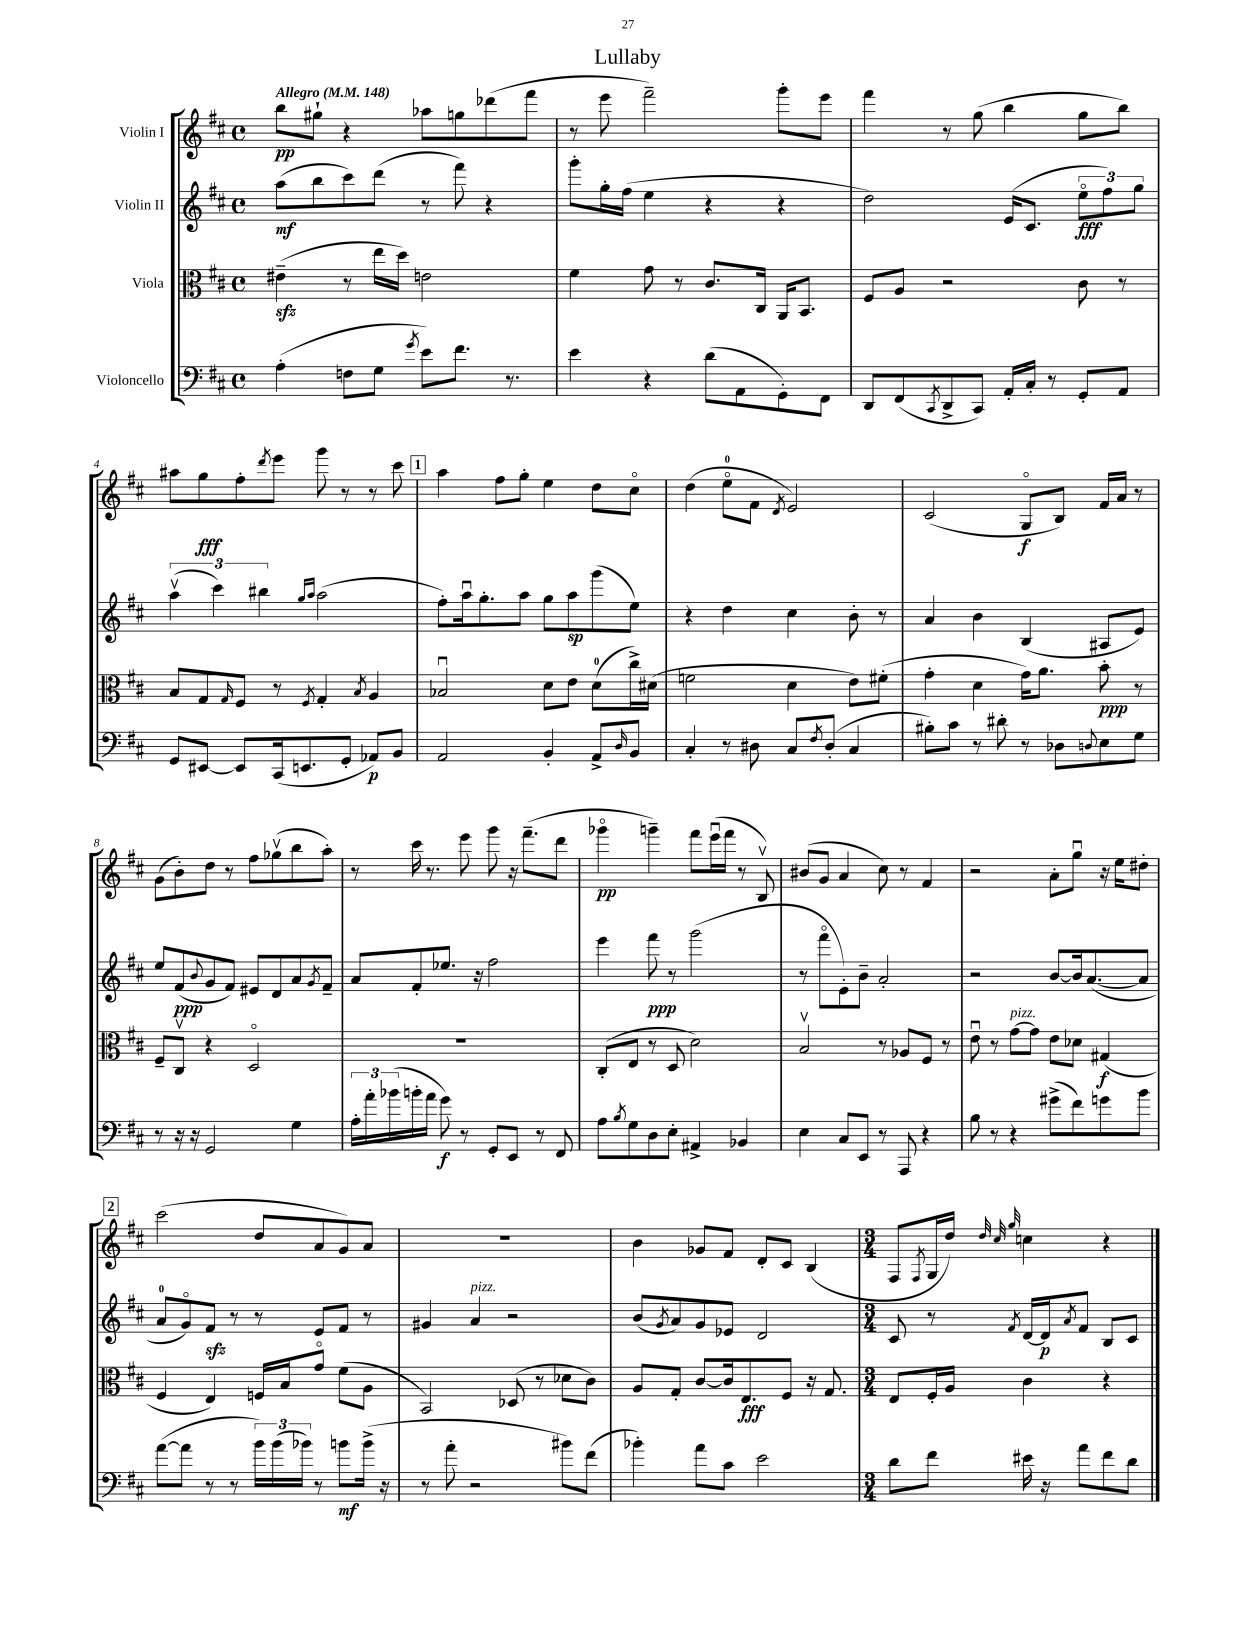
\header { title = "Lullaby" }
<<
\new StaffGroup <<
\new Staff = "s0" \with { instrumentName = "Violin I" } {
    \clef treble \key d \major \defaultTimeSignature \time 4/4 \tempo "Allegro" 4 = 148
    b''8\pp gis''8-! r4 aes''8 g''8 des'''8( fis'''8 |
    r8 e'''8 fis'''2--) g'''8-. e'''8 |
    fis'''4 r8 g''8( b''4 g''8 b''8) |
    ais''8 g''8\fff fis''8-. \acciaccatura { d'''8 } e'''8 g'''8 r8 r8 cis'''8 |
    \mark \markup { \box "1" } a''4 fis''8 g''8-. e''4 d''8 cis''8\flageolet |
    d''4( e''8-0\flageolet fis'8 \acciaccatura { d'8 } e'2) |
    cis'2( g8\flageolet\f b8) fis'16 a'16 r8 |
    g'8( b'8-.) d''8 r8 fis''8 ges''8\upbow( b''8 a''8-.) |
    r8 cis'''16 r8. e'''8 g'''8 r16 fis'''8.--( d'''8 |
    ges'''4\flageolet\pp g'''4--) fis'''8 e'''16\downbow( fis'''16 r8 b8\upbow) |
    bis'8( g'8 a'4 cis''8) r8 fis'4 |
    r2 a'8-. g''8\downbow r16 e''16 dis''8-. |
    \mark \markup { \box "2" } cis'''2( d''8 a'8 g'8) a'8 |
    R1 |
    b'4 ges'8 fis'8 d'8-. cis'8 b4( |
    \numericTimeSignature \time 3/4 fis8 \acciaccatura { fis8 } g16 d''16) \grace { d''32 cis''32 g''32 } c''4 r4 \bar "|." |
}
\new Staff = "s1" \with { instrumentName = "Violin II" } {
    \clef treble \key d \major \defaultTimeSignature \time 4/4
    a''8\mf( b''8 cis'''8) d'''8( r8 fis'''8) r4 |
    g'''8-. g''16-. fis''16( e''4 r4 r4 |
    d''2) e'16( cis'8. \tuplet 3/2 { e''8\flageolet\fff fis''8) g''8 } |
    \tuplet 3/2 { a''4\upbow( cis'''4) bis''4 } \grace { g''16 a''16 } a''2( |
    \mark \markup { \box "1" } fis''8-.) a''16\downbow g''8.-. a''8 g''8 a''8\sp g'''8( e''8) |
    r4 d''4 cis''4 b'8-. r8 |
    a'4 b'4 b4( ais8 e'8) |
    e''8 fis'8\ppp( \appoggiatura { b'8 } g'8 fis'8) eis'8 d'8 a'8 \acciaccatura { g'8 } fis'8-- |
    a'8 fis'8-. ees''8. r16 fis''2 |
    e'''4 fis'''8\ppp r8 g'''2( |
    r8 fis'''8\flageolet e'8-.) b'8-- a'2-. |
    r2 b'8~ b'16 a'8.~( a'8 |
    \mark \markup { \box "2" } a'8-0 g'8\flageolet) fis'8\sfz r8 r8 e'8 fis'8 r8 |
    gis'4 a'4^\markup { \italic "pizz." } r2 |
    b'8( \acciaccatura { g'8 } a'8) g'8 ees'8 d'2 |
    \numericTimeSignature \time 3/4 cis'8 r8 \acciaccatura { fis'8 } d'16~ d'16\p \acciaccatura { a'8 } fis'8 b8 cis'8 \bar "|." |
}
\new Staff = "s2" \with { instrumentName = "Viola" } {
    \clef alto \key d \major \defaultTimeSignature \time 4/4
    eis'4--\sfz( r8 e''16 d''16) e'2 |
    fis'4 g'8 r8 cis'8. cis16 a,16 b,8. |
    fis8 a8 r2 cis'8 r8 |
    b8 g8 \grace { g16 } fis8 r8 \acciaccatura { fis8 } g4-. \acciaccatura { b8 } a4 |
    \mark \markup { \box "1" } bes2\downbow d'8 e'8 d'8-0( cis''16->) dis'16( |
    f'2 d'4 e'8) fis'8-.( |
    g'4-. d'4 g'16) a'8. b'8-.\ppp r8 |
    fis8-- cis8\upbow r4 d2\flageolet |
    R1 |
    cis8-.( e8 r8 d8 d'2) |
    b2\upbow r8 aes8 fis8 r8 |
    e'8\downbow r8 g'8~^\markup { \italic "pizz." } g'8 e'8 des'8 gis4\f( |
    \mark \markup { \box "2" } fis4 e4) f16 b16 g'8\flageolet fis'8( a8 |
    b,2) des8( r8 des'8 cis'8) |
    a8 g8-. cis'8~ cis'16 e8.\fff fis8 r16 g8. |
    \numericTimeSignature \time 3/4 e8 fis16-. a16 cis'4 r4 \bar "|." |
}
\new Staff = "s3" \with { instrumentName = "Violoncello" } {
    \clef bass \key d \major \defaultTimeSignature \time 4/4
    a4-.( f8 g8 \acciaccatura { g'8 } e'8) fis'8. r8. |
    e'4 r4 d'8( a,8 g,8-.) fis,8 |
    d,8 fis,8( \acciaccatura { cis,8 } d,8-> cis,8) a,16-. cis16-. r8 g,8-. a,8 |
    g,8 eis,8~ eis,8 cis,16( e,8. g,8-. aes,8\p) b,8 |
    \mark \markup { \box "1" } a,2 b,4-. a,8-> \grace { d16 } b,8 |
    cis4-. r8 dis8 cis8 \acciaccatura { fis8 } dis8-.( cis4 |
    bis8-.) cis'8 r8 dis'8-. r8 des8 \appoggiatura { d8 } e8 g8 |
    r8 r16 r16 g,2 g4 |
    \tuplet 3/2 { a16-. a'16-. bes'16( } b'16-. a'16 g'8\f) r8 g,8-. e,8 r8 fis,8 |
    a8 \acciaccatura { b8 } g8 d8 e8-. ais,4-> bes,4 |
    e4 cis8 e,8 r8 a,,8 r4 |
    b8 r8 r4 gis'8->( fis'8) g'8 b'8 |
    \mark \markup { \box "2" } a'8~( a'8 r8 r8 \tuplet 3/2 { b'16) b'16( bes'16) } r8 b'8\mf b'16->( r16 |
    r8 a'8-. r2 bis'8) fis'8( |
    bes'4-.) a'8 cis'8 e'2 |
    \numericTimeSignature \time 3/4 d'8 fis'8 eis'16 r16 a'8 fis'8 d'8 \bar "|." |
}
>>
>>
